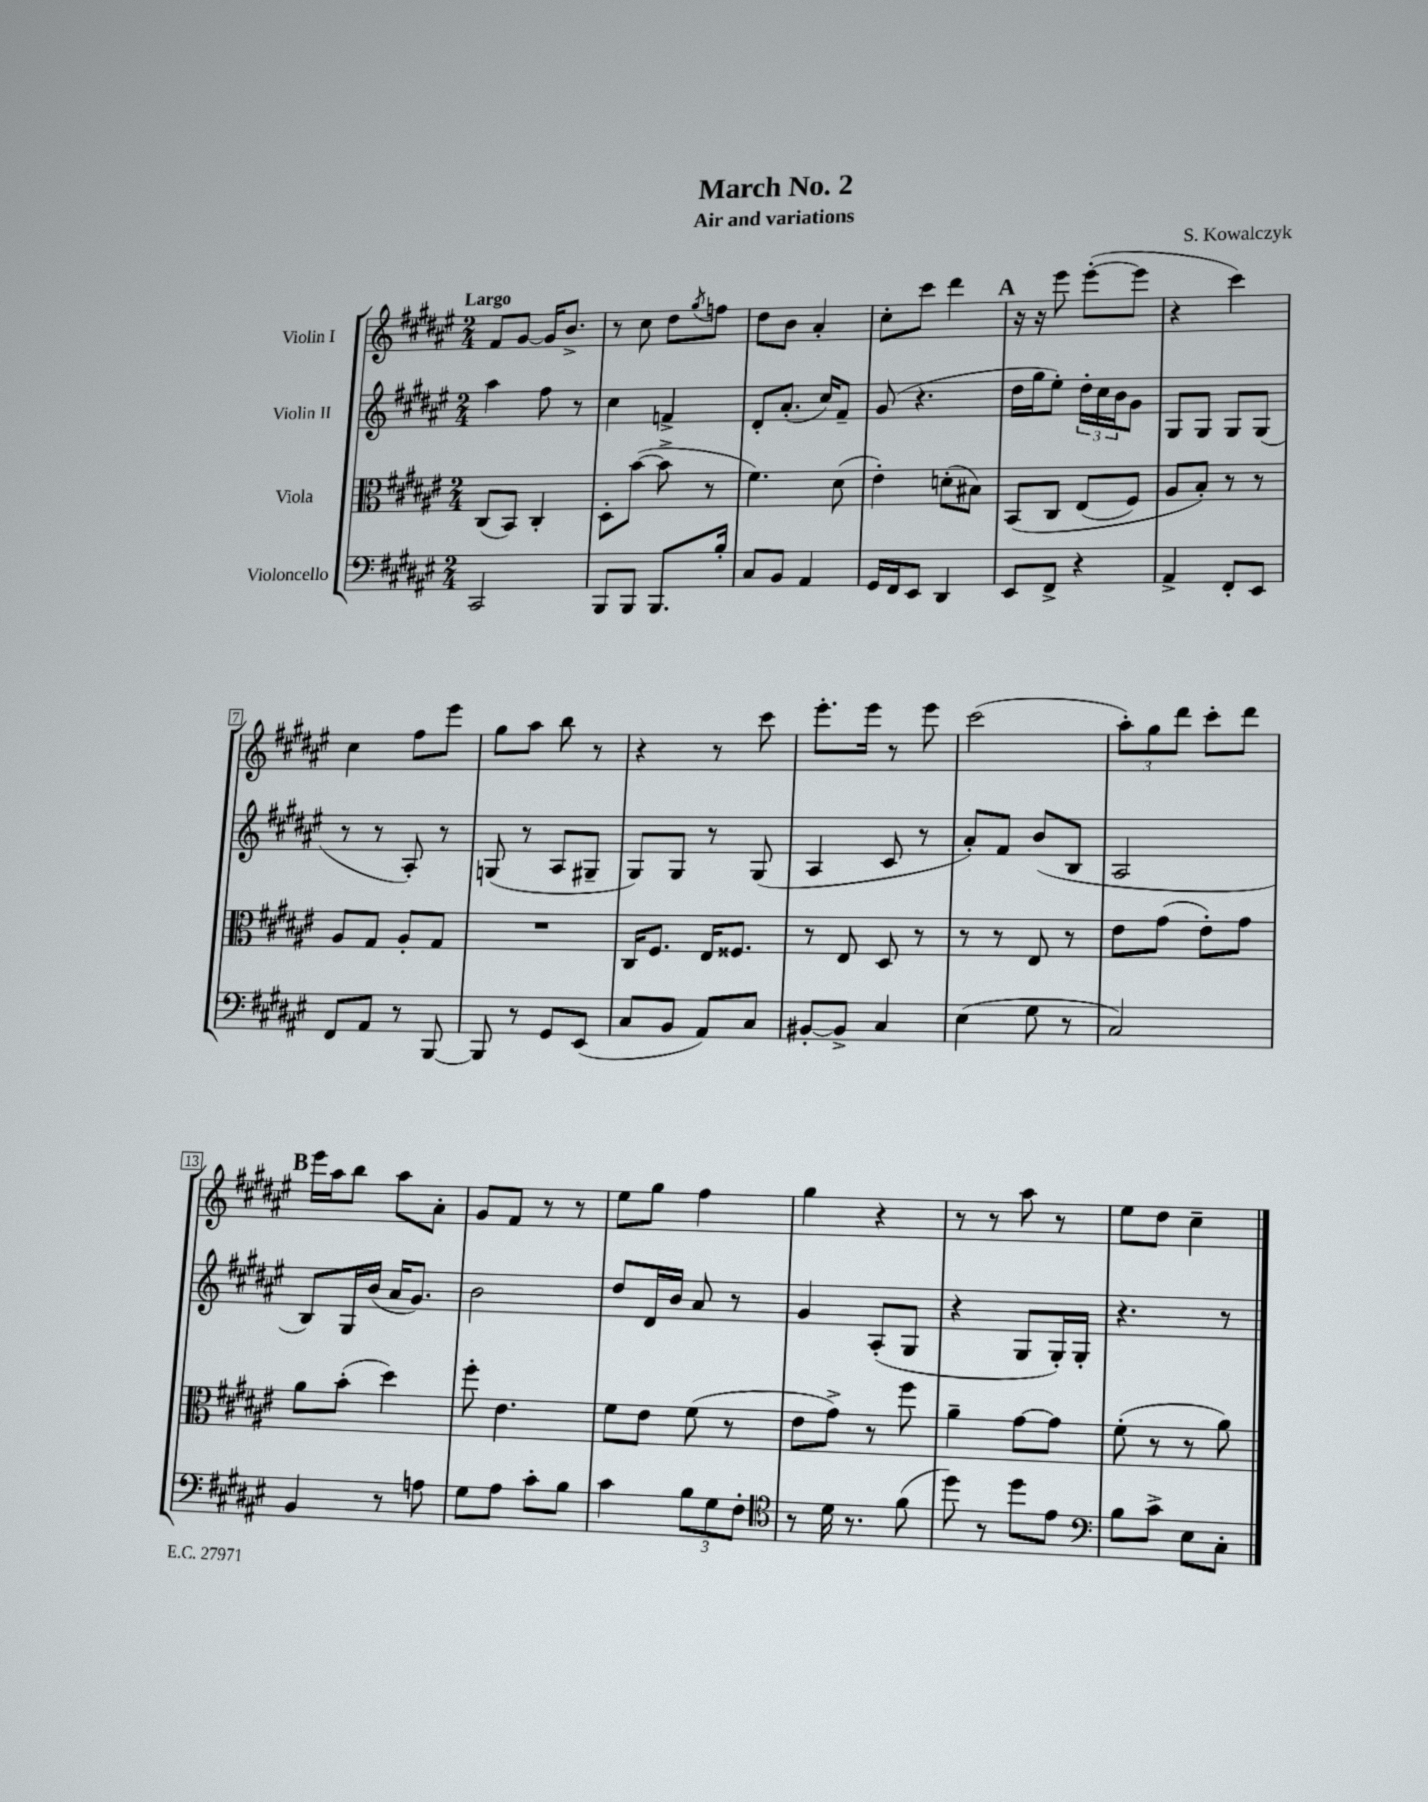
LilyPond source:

\header { title = "March No. 2" composer = "S. Kowalczyk" subtitle = "Air and variations" }
<<
\new StaffGroup <<
\new Staff = "s0" \with { instrumentName = "Violin I" } {
    \clef treble \key fis \major \numericTimeSignature \time 2/4 \tempo "Largo"
    fis'8 gis'8~ gis'16 b'8.-> |
    r8 cis''8 dis''8 \acciaccatura { gis''8 } f''8 |
    dis''8 b'8 ais'4-. |
    cis''8-. cis'''8 dis'''4 |
    \mark \markup { \bold "A" } r16 r16 eis'''8 eis'''8~-.( eis'''8 |
    r4 cis'''4) |
    cis''4 fis''8 eis'''8 |
    gis''8 ais''8 b''8 r8 |
    r4 r8 cis'''8 |
    eis'''8.-. eis'''16 r8 eis'''8 |
    cis'''2( |
    \tuplet 3/2 { ais''8-.) gis''8 dis'''8 } cis'''8-. dis'''8 |
    \mark \markup { \bold "B" } eis'''16 ais''16 b''8 ais''8 ais'8-. |
    gis'8 fis'8 r8 r8 |
    eis''8 gis''8 fis''4 |
    gis''4 r4 |
    r8 r8 ais''8 r8 |
    eis''8 dis''8 cis''4-- \bar "|." |
}
\new Staff = "s1" \with { instrumentName = "Violin II" } {
    \clef treble \key fis \major \numericTimeSignature \time 2/4
    ais''4 fis''8 r8 |
    cis''4 f'4-> |
    dis'8-. ais'8.-.( cis''16) fis'8-- |
    gis'8( r4. |
    \mark \markup { \bold "A" } dis''16 gis''16 eis''8-.) \tuplet 3/2 { dis''16-. cis''16 b'16 } gis'8 |
    gis8 gis8 gis8 gis8( |
    r8 r8 ais8-.) r8 |
    g8( r8 ais8 gis8-- |
    gis8) gis8 r8 gis8( |
    ais4 cis'8 r8 |
    ais'8-.) fis'8 b'8( b8 |
    ais2 |
    \mark \markup { \bold "B" } b8) gis16 b'16( ais'16 gis'8.) |
    b'2 |
    dis''8 dis'16 b'16 ais'8 r8 |
    gis'4 ais8-.( gis8 |
    r4 gis8 gis16-.) gis16-. |
    r4. r8 \bar "|." |
}
\new Staff = "s2" \with { instrumentName = "Viola" } {
    \clef alto \key fis \major \numericTimeSignature \time 2/4
    cis8( b,8) cis4-. |
    dis8-. b'8~( b'8-> r8 |
    fis'4.) dis'8( |
    eis'4-.) d'8-.( bis8) |
    \mark \markup { \bold "A" } b,8\( cis8 eis8( fis8) |
    ais8 b8-.\) r8 r8 |
    ais8 gis8 ais8-. gis8 |
    R2 |
    cis16 fis8. eis16 fisis8. |
    r8 eis8 dis8 r8 |
    r8 r8 eis8 r8 |
    eis'8 gis'8( eis'8-.) gis'8 |
    \mark \markup { \bold "B" } ais'8 b'8-.( dis''4) |
    fis''8-. eis'4. |
    fis'8 eis'8 fis'8( r8 |
    eis'8 gis'8->) r8 fis''8 |
    ais'4-- gis'8~ gis'8 |
    fis'8-.( r8 r8 ais'8) \bar "|." |
}
\new Staff = "s3" \with { instrumentName = "Violoncello" } {
    \clef bass \key fis \major \numericTimeSignature \time 2/4
    cis,2 |
    b,,8 b,,8 b,,8. b16-. |
    cis8 b,8 ais,4 |
    gis,16 fis,16 eis,8 dis,4 |
    \mark \markup { \bold "A" } eis,8 fis,8-> r4 |
    ais,4-> fis,8-. eis,8 |
    fis,8 ais,8 r8 b,,8~ |
    b,,8 r8 gis,8 eis,8( |
    cis8 b,8 ais,8) cis8 |
    bis,8~-. bis,8-> cis4 |
    eis4( gis8 r8 |
    cis2) |
    \mark \markup { \bold "B" } b,4 r8 a8 |
    gis8 ais8 cis'8-. b8 |
    cis'4 \tuplet 3/2 { b8 gis8 fis8-. } |
    \clef tenor r8 dis'16 r8. fis'8( |
    dis''8) r8 dis''8 eis'8 |
    \clef bass b8 cis'8-> eis8 cis8-. \bar "|." |
}
>>
>>
\layout { \context { \Score \override BarNumber.stencil = #(make-stencil-boxer 0.1 0.3 ly:text-interface::print) } }
